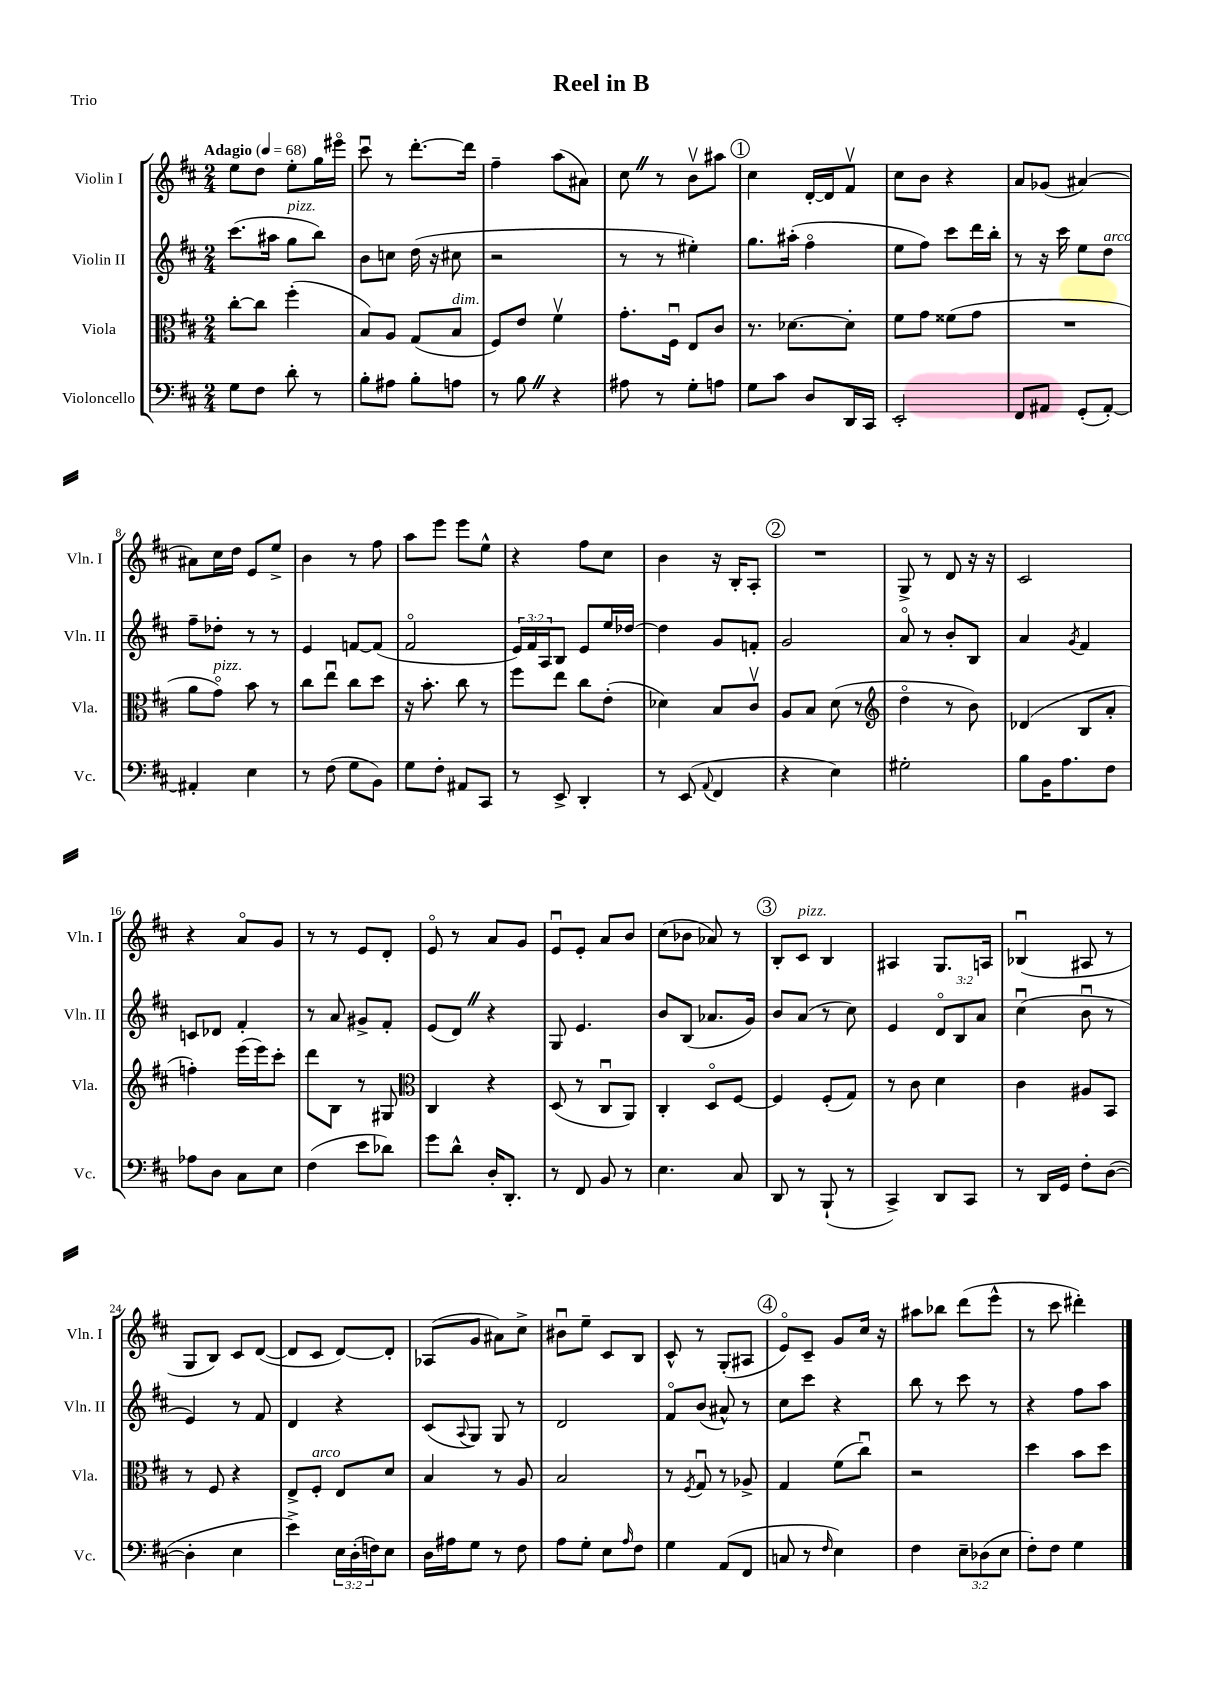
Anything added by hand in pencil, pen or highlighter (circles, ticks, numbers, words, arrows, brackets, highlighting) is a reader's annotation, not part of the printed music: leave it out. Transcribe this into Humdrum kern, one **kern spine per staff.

**kern	**kern	**kern	**kern
*staff4	*staff3	*staff2	*staff1
*clefF4	*clefC3	*clefG2	*clefG2
*k[f#c#]	*k[f#c#]	*k[f#c#]	*k[f#c#]
*M2/4	*M2/4	*M2/4	*M2/4
*MM68	*MM68	*MM68	*MM68
8G\L	[8cc#'\L	(8.ccc#\L	8ee\L
8F#\J	8cc#\]J	.	8dd\J
.	.	16aa#\Jk	.
8d'\	(4ff#'\	8gg\L	8ee'\L
8r	.	8bb\J)	16gg\L
.	.	.	16eee#o\JJ
=	=	=	=
8B'\L	8B/L)	8b\L	8ccc#u\
8A#\J	8A/J	8cc\J	8r
8B'\L	(8G/L	(16dd\	[8.ddd'\L
.	.	16r	.
8A\J	8B/J	8cc#\	.
.	.	.	16ddd\]Jk
=	=	=	=
8r	8F#/L)	2r	4ff#~\
8B\	8e/J	.	.
4r	4f#v\	.	(8aa\L
.	.	.	8a#\J)
=	=	=	=
8A#\	8.g'\L	8r	8cc#\
8r	.	8r	8r
.	16F#u\Jk	.	.
8G'\L	8E/L	4ee#'\)	8bv\L
8A\J	8c#/J	.	8aa#\J
=	=	=	=
8G\L	8.r	8.gg\L	4cc#\
8c#\J	.	.	.
.	[8.d-\L	(16aa#'\Jk	.
8D/L	.	4ff#o\	[16d'/LL
.	.	.	16d/]J
16DD/L	8d-'\]J	.	8f#v/J
16CC#/JJ	.	.	.
=	=	=	=
2EE'/	8f#\L	8ee\L	8cc#\L
.	8g\J	8ff#\J)	8b\J
.	(8f##\L	8ccc#\L	4r
.	8g\J	16ddd\L	.
.	.	16bb'\JJ	.
=	=	=	=
8FF#/L	2r	8r	8a/L
8AA#/J	.	16r	(8g-/J
.	.	16ccc#\	.
(8GG'/L	.	8ee\L	[4a#/)
[8AA#'/J)	.	8dd\J	.
=	=	=	=
4AA#'/]	8a\L	8ff#~\L	8a#\]L
.	8go\J)	8dd-'\J	16cc#\L
.	.	.	16dd\JJ
4E\	8b\	8r	8e/L
.	8r	8r	8ee^/J
=	=	=	=
8r	8cc#\L	4e/	4b\
(8F#\	8eeu\J	.	.
8G\L	8cc#\L	[8f/L	8r
8BB\J)	8dd\J	(8f/]J	8ff#\
=	=	=	=
8G\L	16r	2f#o/	8aa\L
.	8.b'\	.	.
8F#'\J	.	.	8eee\J
8AA#/L	8cc#\	.	8eee\L
8CC#/J	8r	.	8ee^^\J
=	=	=	=
8r	8ff#\L	24e/LL)	4r
.	.	24f#/	.
.	.	24A/J	.
8EE^/	8ee\J	8B/J	.
4DD'/	8cc#\L	8e/L	8ff#\L
.	(8e'\J	16ee/L	8cc#\J
.	.	[16dd-/JJ	.
=	=	=	=
8r	4d-\)	4dd-\]	4b\
(8EE/	.	.	.
8qqAA/	.	.	.
4FF#/	8B/L	8g/L	16r
.	.	.	16B'/LK
.	8c#v/J	8f'/J	8A'/J
=	=	=	=
4r	8A/L	2g/	2r
.	8B/J	.	.
4E\)	(8d\	.	.
.	8r	.	.
=	=	=	=
*	*clefG2	*	*
2G#'\	4ddo\	8ao/	8G^/
.	.	8r	8r
.	8r	8b'/L	8d/
.	8b\)	8B/J	16r
.	.	.	16r
=	=	=	=
8B\L	(4d-/	4a/	2c#/
16BB\K	.	.	.
8.A\	.	.	.
.	.	8qg/	.
.	8B/L	4f#/	.
8F#\J	8a'/J	.	.
=	=	=	=
8A-\L	4ff'\)	8c/L	4r
8D\J	.	8d-/J	.
8C#\L	(16eee\LL	4f#'/	8ao/L
.	16eee\J)	.	.
8E\J	8ccc#'\J	.	8g/J
=	=	=	=
(4F#\	8ddd\L	8r	8r
.	8B\J	8a/	8r
8e\L	8r	8g#^/L	8e/L
8d-\J)	8G#/	8f#'/J	8d'/J
=	=	=	=
*	*clefC3	*	*
8g\L	4C#/	(8e/L	8eo/
8d^^\J	.	8d/J)	8r
16D'/LK	4r	4r	8a/L
8.DD'/J	.	.	.
.	.	.	8g/J
=	=	=	=
8r	(8D/	8G/	8eu/L
8FF#/	8r	4.e/	8e'/J
8BB/	8C#u/L	.	8a/L
8r	8AA/J)	.	8b/J
=	=	=	=
4.E\	4C#'/	8b/L	(8cc#\L
.	.	(8B/J	8b-\J
.	8Do/L	8.a-/L	8a-/)
8C#/	[8F#/J	.	8r
.	.	16g/Jk)	.
=	=	=	=
8DD/	4F#/]	8b/L	8B'/L
8r	.	(8a/J	8c#/J
(8BBB`/	(8F#'/L	8r	4B/
8r	8G/J)	8cc#\)	.
=	=	=	=
4CC#^/)	8r	4e/	4A#/
.	8c#\	.	.
8DD/L	4d\	12do/L	8.G/L
.	.	12B/	.
8CC#/J	.	.	.
.	.	12a/J	.
.	.	.	16A/Jk
=	=	=	=
8r	4c#\	(4cc#u\	(4B-u/
16DD/LL	.	.	.
16GG/JJ	.	.	.
8F#'\L	8A#/L	8bu\	8A#/
([8D\J	8BB/J	8r	8r
=	=	=	=
4D'\]	8r	4e/)	8G/L
.	8F#/	.	8B/J)
4E\	4r	8r	8c#/L
.	.	8f#/	([8d/J
=	=	=	=
4e^\)	8E^/L	4d/	8d/]L
.	8F#'/J	.	8c#/J
24E\LL	8E/L	4r	[8d/L)
(24D'\	.	.	.
24F\J)	.	.	.
8E\J	8d/J	.	8d'/]J
=	=	=	=
16D\LL	4B/	(8c#/L	(8A-/L
16A#\J	.	.	.
.	.	8qqA/	.
8G\J	.	8G/J)	8g/J
8r	8r	8G/	8a#\L)
8F#\	8A/	8r	8cc#^\J
=	=	=	=
8A\L	2B/	2d/	8b#u\L
8G'\J	.	.	8ee~\J
8E\L	.	.	8c#/L
16qqA/	.	.	.
8F#\J	.	.	8B/J
=	=	=	=
4G\	8r	8f#o/L	8c#^^/
.	8qF#/	.	.
.	8Gu/	(8b/J	8r
(8AA/L	8r	8a#^^/)	(8G'/L
8FF#/J	8A-^/	8r	8A#/J
=	=	=	=
8C/	4G/	8cc#\L	8eo/L)
8r	.	8ccc#\J	8c#~/J
16qqF#/	.	.	.
4E\)	(8f#\L	4r	8g/L
.	8cc#u\J)	.	16cc#/Jk
.	.	.	16r
=	=	=	=
4F#\	2r	8bb\	8aa#\L
.	.	8r	8bb-\J
12E~\L	.	8ccc#\	(8ddd\L
(12D-\	.	.	.
.	.	8r	8eee^^\J
12E\J	.	.	.
=	=	=	=
8F#'\L)	4dd\	4r	8r
8F#\J	.	.	8ccc#\
4G\	8b\L	8ff#\L	4ddd#'\)
.	8dd\J	8aa\J	.
==	==	==	==
*-	*-	*-	*-
